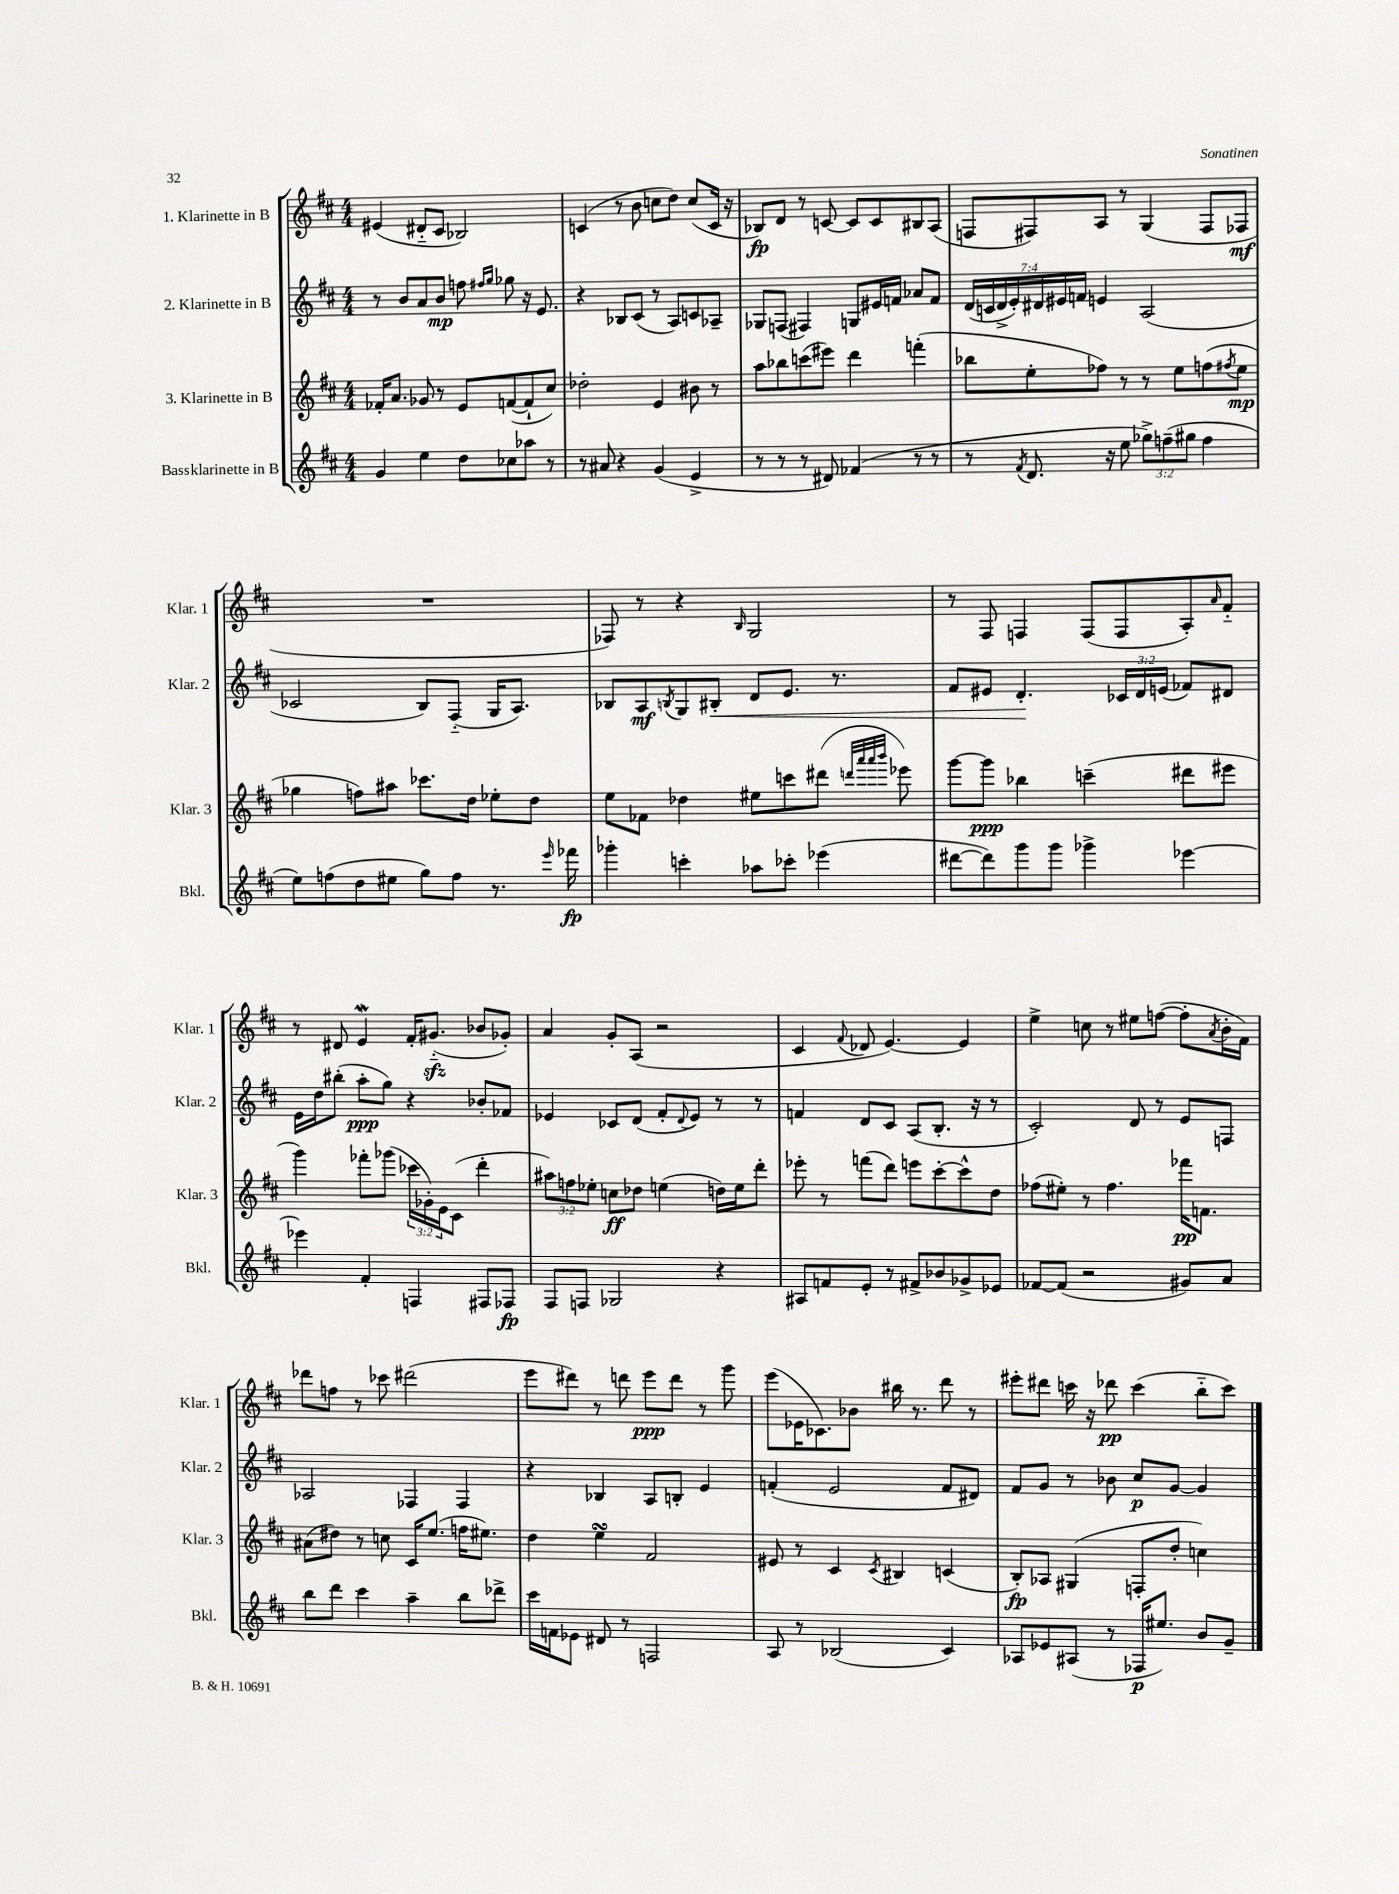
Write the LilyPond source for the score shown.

<<
\new StaffGroup <<
\new Staff = "s0" \with { instrumentName = "1. Klarinette in B" shortInstrumentName = "Klar. 1" } {
    \clef treble \key d \major \numericTimeSignature \time 4/4
    eis'4( dis'8-_ cis'8 bes2) |
    c'4( r8 b'8 c''8 d''8) c''8( c'16 r16 |
    bes8\fp) d'8 r8 c'8~ c'8 c'8 bis8 a8( |
    f8 fis8) a8 r8 g4( fis8 fes8\mf |
    R1 |
    fes8) r8 r4 \grace { b16 } g2 |
    r8 fis8 f4 f8( f8 a8-.) \grace { a'16 } fis'8-_ |
    r8 dis'8 e'4\mordent fis'16-. gis'8.-_\sfz( bes'8 ges'8-.) |
    a'4 g'8-. a8( r2 |
    cis'4 \appoggiatura { fis'8 } des'8 e'4.~) e'4 |
    e''4-> c''8 r8 eis''8 f''8~( f''8-. \acciaccatura { a'8 } b'16-. fis'16) |
    des'''8 f''8 r8 ces'''8 dis'''2( |
    e'''8 dis'''8) r8 d'''8 e'''8\ppp d'''8 r8 g'''8 |
    e'''8( ees'16 ces'8.) bes'8 bis''16 r8. d'''8 r8 |
    eis'''8-. dis'''8 c'''16 r16 des'''8\pp c'''4( b''8-_ c'''8) \bar "|." |
}
\new Staff = "s1" \with { instrumentName = "2. Klarinette in B" shortInstrumentName = "Klar. 2" } {
    \clef treble \key d \major \numericTimeSignature \time 4/4 \override Staff.TupletNumber.text = #tuplet-number::calc-fraction-text
    r8 b'8 a'8 b'8\mp f''8 \grace { fis''16 g''16 } ges''8 r16 e'8. |
    r4 bes8 cis'8( r8 a8) c'8 aes8-- |
    ges8 f8( fis4) g8 eis'16 f'16 aes'8 f'8 |
    \tuplet 7/4 { d'16( c'16 d'16-> e'16-.) dis'16 eis'16 f'16 } e'4 a2( |
    ces'2 b8) fis8-_( g16 a8.) |
    bes8 a8\mf \acciaccatura { b8 } g8 bis8-.\< d'8 e'8. r8. |
    fis'8 eis'8 d'4.-.\! \tuplet 3/2 { ces'16 d'16 e'16( } fes'8) dis'8 |
    e'16 d''16 bis''8-.( a''8-.\ppp g''8) r4 bes'8-. fes'8 |
    ees'4 ces'8 d'8( fis'8-. \appoggiatura { d'8 } ees'8) r8 r8 |
    f'4 d'8 cis'8 a8( b8.-. r16 r8 |
    cis'2-.) d'8 r8 e'8 f8 |
    aes2 fes4 fes4 |
    r4 bes4 a8 b8-. e'4 |
    f'4-.( e'2 f'8 dis'8) |
    fis'8 g'8 r8 bes'8 cis''8\p g'8~ g'4 \bar "|." |
}
\new Staff = "s2" \with { instrumentName = "3. Klarinette in B" shortInstrumentName = "Klar. 3" } {
    \clef treble \key d \major \numericTimeSignature \time 4/4 \override Staff.TupletNumber.text = #tuplet-number::calc-fraction-text
    fes'16-. a'8. ges'8 r8 e'8 f'8~( f'8-! cis''8) |
    des''2-. e'4 bis'8 r8 |
    a''8 bes''8 c'''8( eis'''8) d'''4 f'''4-.( |
    bes''8 e''8-. fes''8) r8 r8 e''8 f''8( \acciaccatura { fis''8 } e''8\mp |
    ges''4 f''8) ais''8 ces'''8. d''16 ees''8-. d''8 |
    e''8 fes'8 des''4 eis''8 c'''8 dis'''8( \grace { d'''32 a'''32 a'''32 b'''32 } ees'''8) |
    g'''8~ g'''8\ppp bes''4 c'''4--( dis'''8 eis'''8 |
    g'''4) fes'''8-. ges'''8( \tuplet 3/2 { ces'''16 ges'16-.) e'16 } cis'8( d'''4-. |
    \tuplet 3/2 { ais''8) f''8 ees''8-. } c''8\ff des''8 e''4( d''16) e''16 d'''8-. |
    ees'''8-. r8 f'''8( d'''8) e'''8 cis'''8~-. cis'''8-^ d''8 |
    fes''8( eis''8-.) r8 fes''4. fes'''16\pp f'8. |
    ais'8( dis''8) r8 c''8 cis'16 e''8.( f''16 eis''8.) |
    d''4 e''4\turn fis'2 |
    eis'8 r8 cis'4 \acciaccatura { cis'8 } bis4 c'4( |
    b8-.\fp) aes8 gis4( f8-. d''8-. c''4) \bar "|." |
}
\new Staff = "s3" \with { instrumentName = "Bassklarinette in B" shortInstrumentName = "Bkl." } {
    \clef treble \key d \major \numericTimeSignature \time 4/4 \override Staff.TupletNumber.text = #tuplet-number::calc-fraction-text
    g'4 e''4 d''8 ces''8 aes''8 r8 |
    r8 ais'8 r4 g'4( e'4-> |
    r8 r8 r8 dis'8) fes'4( r8 r8 |
    r8 \acciaccatura { fis'8 } d'8. r16 e''8 \tuplet 3/2 { ges''8->) f''8--( gis''8 } f''4 |
    e''8) f''8( d''8 eis''8 g''8) f''8 r8. \grace { e'''16 } fes'''16\fp |
    ges'''4-. c'''4-. aes''8 ces'''8-. ees'''4( |
    dis'''8~ dis'''8) g'''8 g'''8 ges'''4-> ees'''4~ |
    ees'''4 fis'4-. f4 fis8 fes8\fp |
    fis8 f8 ges2 r4 |
    ais8 f'8 e'8-. r8 fis'8-> bes'8 ges'8-> ees'8 |
    fes'8~ fes'8( r2 gis'8) a'8 |
    b''8 d'''8 cis'''4 a''4-- b''8 des'''8-> |
    cis'''16 f'16 ees'8 dis'8 r8 f2 |
    a8 r8 bes2( cis'4) |
    aes8 ees'8 ais8( r8 fes16\p eis''8.) b'8 g'8-- \bar "|." |
}
>>
>>
\layout { \context { \Score \remove "Bar_number_engraver" } }
